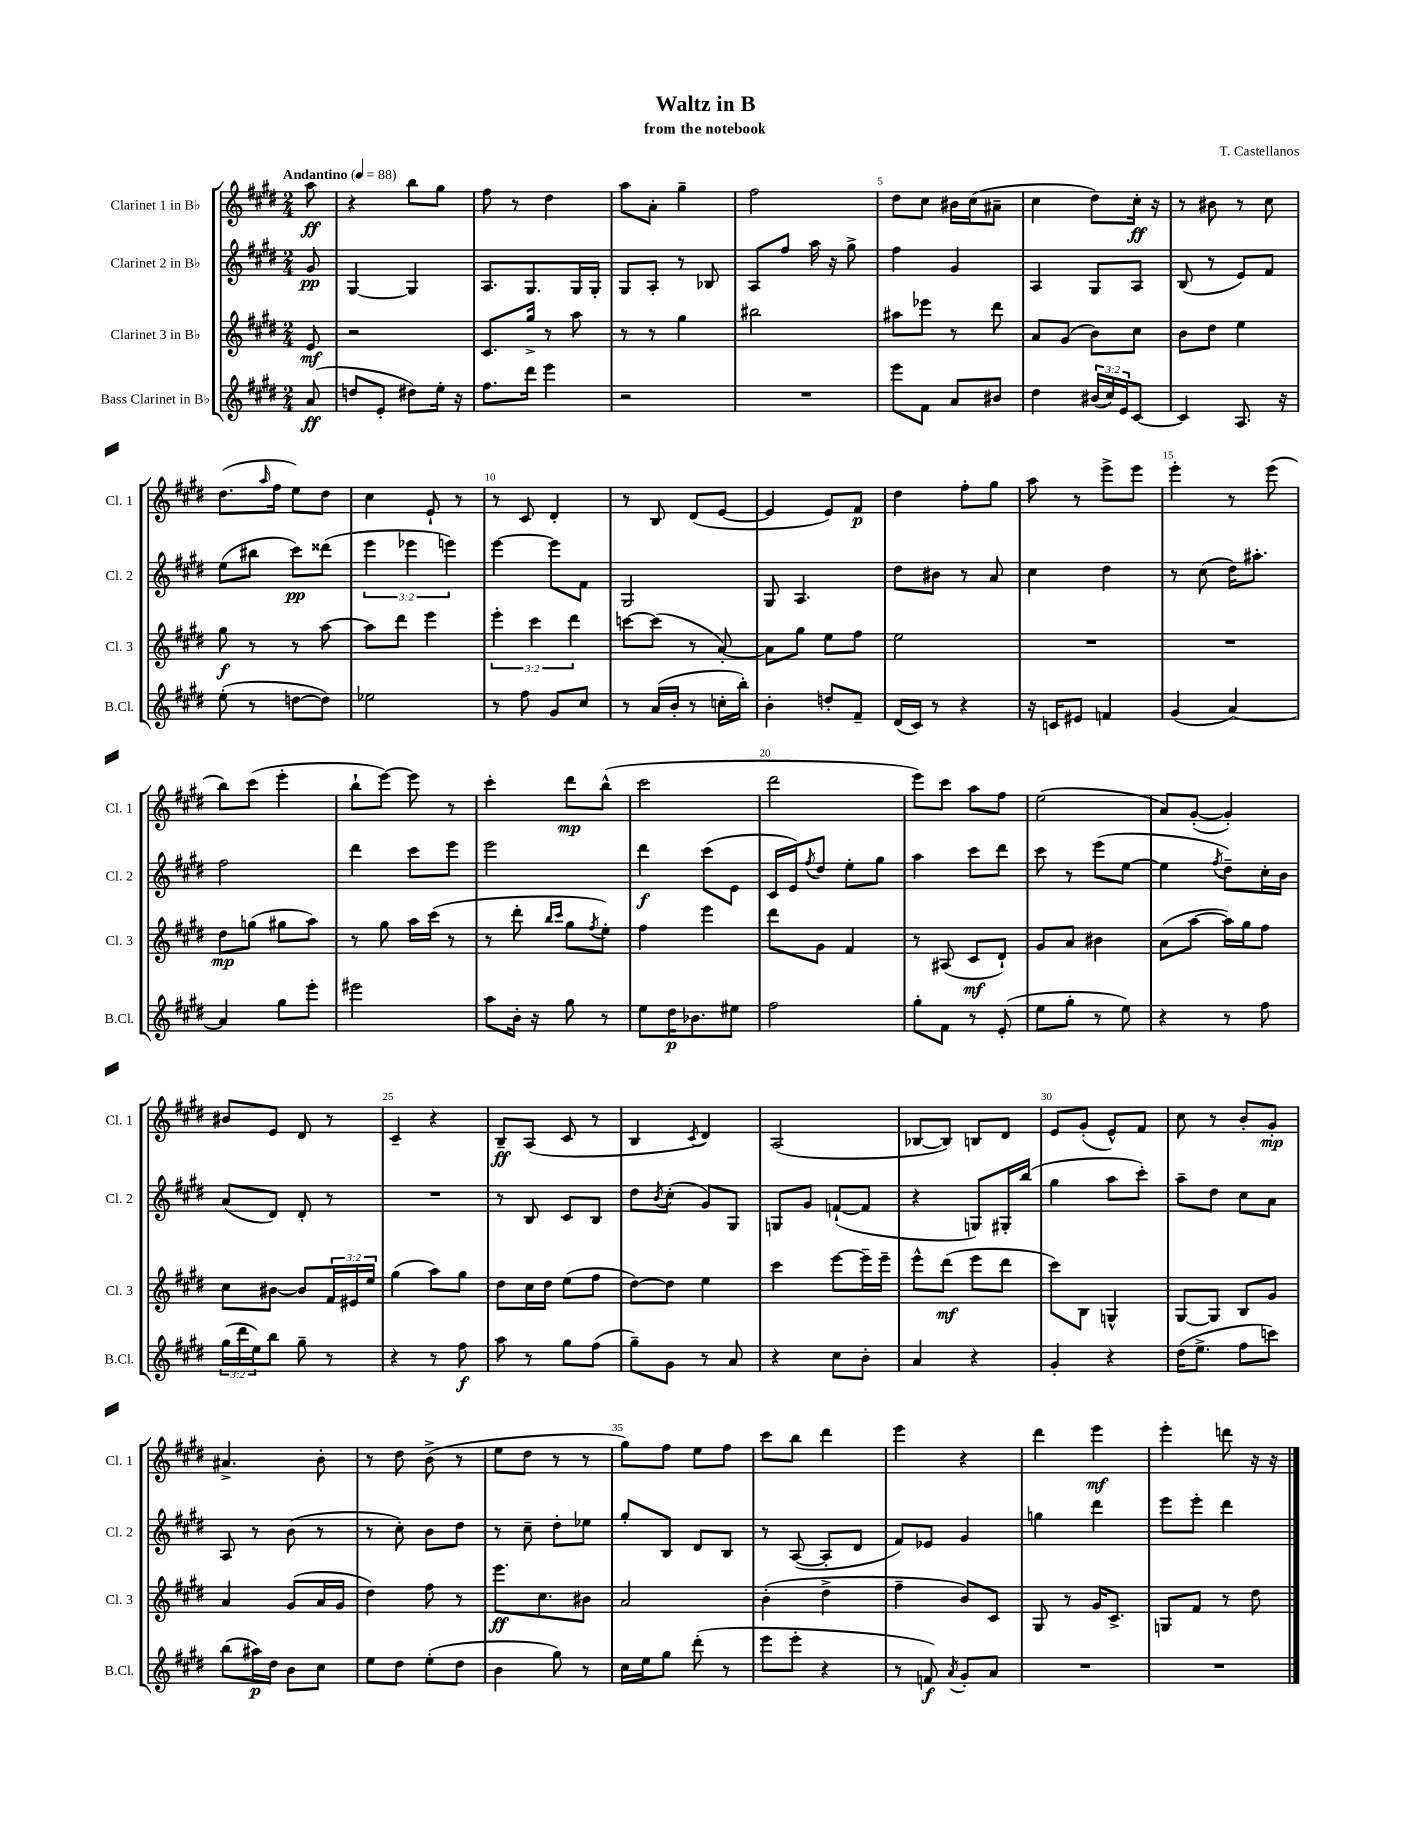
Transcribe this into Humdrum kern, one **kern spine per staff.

**kern	**kern	**kern	**kern
*staff4	*staff3	*staff2	*staff1
*clefG2	*clefG2	*clefG2	*clefG2
*k[f#c#g#d#]	*k[f#c#g#d#]	*k[f#c#g#d#]	*k[f#c#g#d#]
*M2/4	*M2/4	*M2/4	*M2/4
*MM88	*MM88	*MM88	*MM88
(8a	8e	8g#	8aa
=	=	=	=
8dd	2r	[4G#	4r
8e'	.	.	.
8dd#)	.	4G#]	8bb
16ee'	.	.	8gg#
16r	.	.	.
=	=	=	=
8.ff#	8.c#	8.A	8ff#
.	.	.	8r
16ddd#	16gg#^	8.G#	.
4eee	8r	.	4dd#
.	8aa	16G#	.
.	.	16G#'	.
=	=	=	=
2r	8r	8G#	8aa
.	8r	8A'	8a'
.	4gg#	8r	4gg#~
.	.	8B-	.
=	=	=	=
2r	2bb#	8A	2ff#
.	.	8ff#	.
.	.	16aa	.
.	.	16r	.
.	.	8gg#^	.
=	=	=	=
8eee	8aa#	4ff#	8dd#
8f#	8eee-	.	8cc#
8a	8r	4g#	16b#
.	.	.	(16cc#
8b#	8ddd#	.	8a#~
=	=	=	=
4dd#	8a	4A	4cc#
.	(8g#	.	.
(24b#	8b)	8G#	8dd#)
24cc#)	.	.	.
24e	.	.	.
[8c#	8cc#	8A	16cc#'
.	.	.	16r
=	=	=	=
4c#]	8b	(8B	8r
.	8dd#	8r	8b#
8.A	4ee	8e)	8r
.	.	8f#	8cc#
16r	.	.	.
=	=	=	=
(8ee'	8gg#	(8ee	(8.dd#
8r	8r	8bb#	.
.	.	.	16qqaa
.	.	.	16ff#
[8dd	8r	8ccc#)	8ee)
8dd])	[8aa	(8ddd##	8dd#
=	=	=	=
2ee-	8aa]	6eee	4cc#
.	8ddd#	.	.
.	.	6eee-	.
.	4eee	.	8e`
.	.	6eee)	.
.	.	.	8r
=	=	=	=
8r	6eee'	[4eee	8r
8ff#	.	.	8c#
.	6ccc#	.	.
8g#	.	8eee]	4d#'
.	6ddd#	.	.
8cc#	.	8f#	.
=	=	=	=
8r	[8ccc	2G#	8r
(16a	(8ccc]	.	8B
16b'	.	.	.
8r	8r	.	(8d#
16cc'	[8a')	.	[8e
16bb')	.	.	.
=	=	=	=
4b'	8a]	8G#	4e]
.	8gg#	4.A	.
8dd'	8ee	.	8e)
8f#~	8ff#	.	8f#
=	=	=	=
(16d#	2ee	8dd#	4dd#
16c#)	.	.	.
8r	.	8b#	.
4r	.	8r	8ff#'
.	.	8a	8gg#
=	=	=	=
16r	2r	4cc#	8aa
16c	.	.	.
8e#	.	.	8r
4f	.	4dd#	8eee^
.	.	.	8eee
=	=	=	=
(4g#	2r	8r	4eee'
.	.	(8cc#	.
[4a)	.	16dd#)	8r
.	.	8.aa#'	.
.	.	.	(8eee
=	=	=	=
4a]	8dd#	2ff#	8bb)
.	(8gg	.	(8ccc#
8gg#	8gg#	.	4eee'
8eee'	8aa)	.	.
=	=	=	=
2eee#	8r	4ddd#	8bb`
.	8gg#	.	[8eee)
.	16aa	8ccc#	8eee]
.	(16ccc#	.	.
.	8r	8eee	8r
=	=	=	=
8aa	8r	2eee	4ccc#'
16b'	8ddd#'	.	.
16r	.	.	.
.	16qqbb	.	.
.	16qqccc#	.	.
8gg#	8gg#	.	8ddd#
.	8qff#	.	.
8r	8ee')	.	(8bb^^
=	=	=	=
8ee	4ff#	4ddd#	2ccc#
16dd#	.	.	.
8.b-	.	.	.
.	4eee	(8ccc#	.
8ee#	.	8e	.
=	=	=	=
2ff#	8ddd#	16c#	2ddd#
.	.	16e)	.
.	.	8qff#	.
.	8g#	8dd#	.
.	4f#	8ee'	.
.	.	8gg#	.
=	=	=	=
8gg#'	8r	4aa	8eee)
8f#	(8A#	.	8ccc#
8r	8c#	8ccc#	8aa
(8e'	8d#`)	8ddd#	8ff#
=	=	=	=
8ee	8g#	8ccc#	(2ee
8gg#'	8a	8r	.
8r	4b#	(8eee	.
8ee)	.	[8ee	.
=	=	=	=
4r	(8a	4ee]	8a)
.	[8aa	.	([8g#'
.	.	8qff#	.
8r	16aa])	8dd#~)	4g#'])
.	16gg#	.	.
8ff#	8ff#	16cc#'	.
.	.	16b	.
=	=	=	=
(24gg#	8cc#	(8a	8b#
24ddd#	.	.	.
24ee)	.	.	.
8bb	[8b#	8d#)	8e
8gg#~	8b#]	8d#'	8d#
8r	24f#	8r	8r
.	24e#	.	.
.	24ee	.	.
=	=	=	=
4r	(4gg#	2r	4c#~
8r	8aa)	.	4r
8ff#	8gg#	.	.
=	=	=	=
8aa	8dd#	8r	8B~
8r	16cc#	8B	(8A
.	16dd#	.	.
8gg#	(8ee	8c#	8c#
(8ff#	8ff#	8B	8r
=	=	=	=
8gg#~)	[8dd#)	8dd#	4B
.	.	8qb	.
8g#	8dd#]	(8cc#'	.
.	.	.	8qc#
8r	4ee	8g#)	4d#)
8a	.	8G#	.
=	=	=	=
4r	4ccc#	8G	(2A
.	.	8g#	.
8cc#	[8eee	([8f`	.
8b'	16eee~]	8f]	.
.	16eee~	.	.
=	=	=	=
4a	8eee^^	4r	[8B-
.	(8ddd#	.	8B-])
4r	8eee	8G)	8B
.	8ddd#	16G#'	8d#
.	.	(16bb	.
=	=	=	=
4g#'	8ccc#)	4gg#	8e
.	8B	.	(8g#'
4r	4G^^	8aa	8e^^)
.	.	8ccc#')	8f#
=	=	=	=
(16dd#	[8G#	8aa~	8cc#
8.ee^	.	.	.
.	8G#]	8dd#	8r
8ff#	8B	8cc#	8b'
8ccc)	8g#	8a	8g#'
=	=	=	=
(8bb	4a	8A	4.a#^
16aa#)	.	8r	.
16dd#	.	.	.
8b	(8g#	(8b	.
8cc#	16a	8r	8b'
.	16g#	.	.
=	=	=	=
8ee	4dd#)	8r	8r
8dd#	.	8cc#')	8dd#
(8ee'	8ff#	8b	(8b^
8dd#	8r	8dd#	8r
=	=	=	=
4b	8.eee	8r	8ee
.	.	8cc#~	8dd#
.	8.cc#	.	.
8gg#)	.	8dd#'	8r
8r	8b#	8ee-	8r
=	=	=	=
16cc#	2a	8gg#'	8gg#)
16ee	.	.	.
8gg#	.	8B	8ff#
(8ddd#'	.	8d#	8ee
8r	.	8B	8ff#
=	=	=	=
8eee	(4b'	8r	8ccc#
8eee'	.	([8A	8bb
4r	4dd#^	8A']	4ddd#
.	.	8d#	.
=	=	=	=
8r	4ff#~	8f#)	4eee
8f)	.	8e-	.
8qa	.	.	.
8g#'	8b)	4g#	4r
8a	8c#	.	.
=	=	=	=
2r	8G#	4gg	4ddd#
.	8r	.	.
.	16g#	4ddd#	4eee
.	8.c#^	.	.
=	=	=	=
2r	8G	8eee	4eee'
.	8f#	8eee'	.
.	8r	4ddd#	8ddd
.	8dd#	.	16r
.	.	.	16r
==	==	==	==
*-	*-	*-	*-
